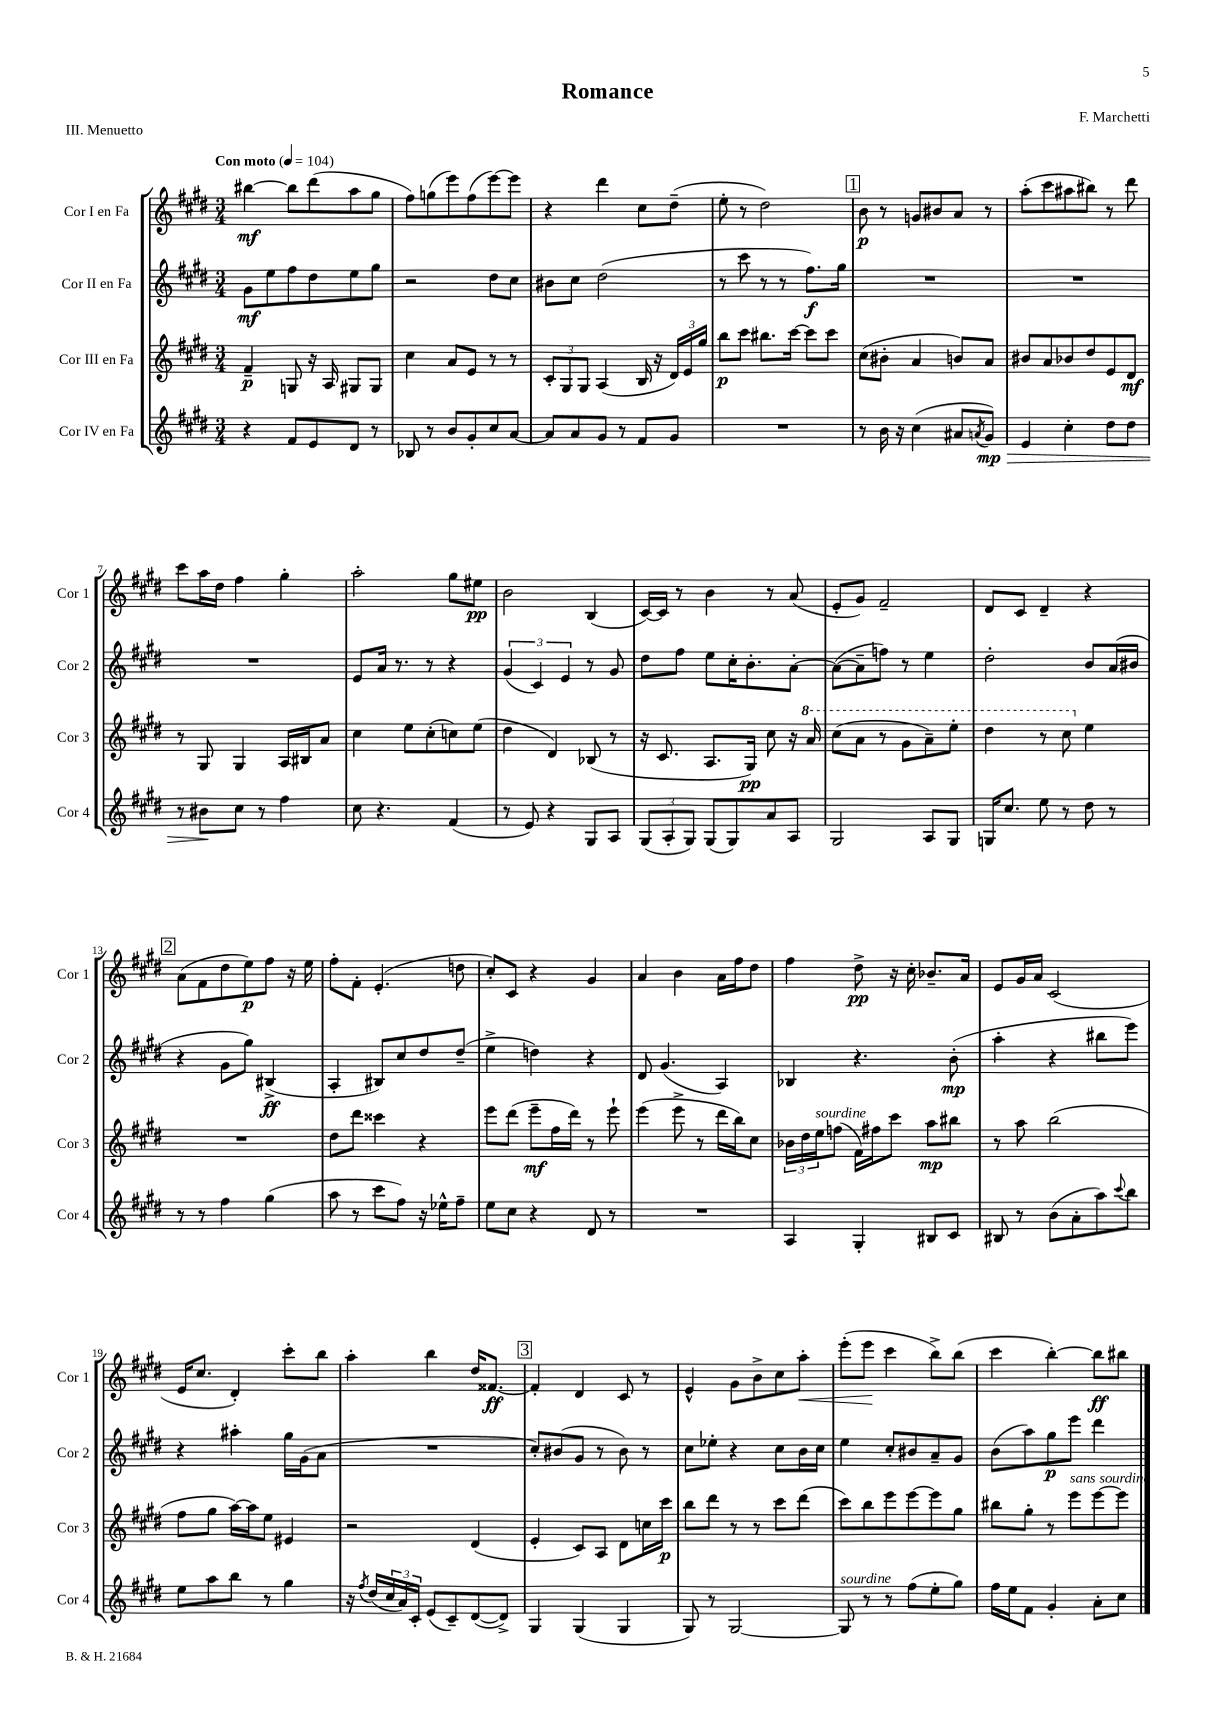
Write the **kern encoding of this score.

**kern	**kern	**kern	**kern
*staff4	*staff3	*staff2	*staff1
*clefG2	*clefG2	*clefG2	*clefG2
*k[f#c#g#d#]	*k[f#c#g#d#]	*k[f#c#g#d#]	*k[f#c#g#d#]
*M3/4	*M3/4	*M3/4	*M3/4
*MM104	*MM104	*MM104	*MM104
4r	4f#~	8g#	[4bb#
.	.	8ee	.
8f#	8G	8ff#	8bb#]
8e	16r	8dd#	(8ddd#
.	16A	.	.
8d#	8G#	8ee	8aa
8r	8G#	8gg#	8gg#
=	=	=	=
8B-	4cc#	2r	8ff#)
8r	.	.	(8gg
8b	8a	.	8eee)
8g#'	8e	.	(8ff#
8cc#	8r	8dd#	[8eee)
[8a	8r	8cc#	8eee]
=	=	=	=
8a]	12c#'	8b#	4r
.	12G#	.	.
8a	.	8cc#	.
.	12G#	.	.
8g#	(4A	(2dd#	4ddd#
8r	.	.	.
8f#	16B	.	8cc#
.	16r	.	.
8g#	24d#)	.	(8dd#~
.	24e	.	.
.	24gg#	.	.
=	=	=	=
2.r	8bb	8r	8ee'
.	8ccc#	8ccc#	8r
.	8.bb#	8r	2dd#)
.	.	8r	.
.	[16ccc#	.	.
.	8ccc#]	8.ff#)	.
.	8ccc#	.	.
.	.	16gg#	.
=	=	=	=
8r	(8cc#	2.r	8b
16b	8b#'	.	8r
16r	.	.	.
(4cc#	4a	.	8g
.	.	.	8b#
8a#	8b)	.	8a
8qa	.	.	.
8g#)	8a	.	8r
=	=	=	=
4e	8b#	2.r	(8aa'
.	8a	.	8ccc#
4cc#'	8b-	.	8aa#
.	8dd#	.	8bb#)
8dd#	8e	.	8r
8dd#	8d#	.	8ddd#
=	=	=	=
8r	8r	2.r	8ccc#
8b#	8G#	.	16aa
.	.	.	16dd#
8cc#	4G#	.	4ff#
8r	.	.	.
4ff#	16A	.	4gg#'
.	16B#	.	.
.	8a	.	.
=	=	=	=
8cc#	4cc#	8e	2aa'
4.r	.	16a	.
.	.	8.r	.
.	8ee	.	.
.	(8cc#'	8r	.
(4f#	8cc)	4r	8gg#
.	(8ee	.	8ee#
=	=	=	=
8r	4dd#	(6g#	2b
8e)	.	.	.
.	.	6c#)	.
4r	4d#)	.	.
.	.	6e	.
8G#	(8B-	8r	(4B
8A	8r	8g#	.
=	=	=	=
(12G#	16r	8dd#	[16c#)
.	8.c#	.	16c#]
12A'	.	.	.
.	.	8ff#	8r
12G#)	.	.	.
(8G#	8.A	8ee	4b
8G#)	.	16cc#'	.
.	16G#)	8.b'	.
8a	8cc#	.	8r
8A	16r	[8a'	(8a
.	16aa	.	.
=	=	=	=
2G#	(8ccc#	(8a_	8e'
.	8aa	8a~]	8g#)
.	8r	8ff)	2f#~
.	8gg#	8r	.
8A	8aa~)	4ee	.
8G#	8eee'	.	.
=	=	=	=
16G	4ddd#	2dd#'	8d#
8.cc#	.	.	.
.	.	.	8c#
8ee	8r	.	4d#~
8r	8ccc#	.	.
8dd#	4ee	8b	4r
8r	.	(16a	.
.	.	16b#	.
=	=	=	=
8r	2.r	4r	(8a
8r	.	.	8f#
4ff#	.	8g#	8dd#
.	.	8gg#)	8ee)
(4gg#	.	(4B#^	8ff#
.	.	.	16r
.	.	.	16ee
=	=	=	=
8aa	8dd#	4A'	8ff#'
8r	8ddd#	.	8f#'
8ccc#	4ccc##	8B#)	(4.e'
8ff#)	.	8cc#	.
16r	4r	8dd#	.
16ee-^^	.	.	.
8ff#~	.	(8dd#~	8dd
=	=	=	=
8ee	8eee	4ee^	8cc#')
8cc#	(8ddd#	.	8c#
4r	8eee~	4dd)	4r
.	16ff#	.	.
.	16ddd#)	.	.
8d#	8r	4r	4g#
8r	8eee`	.	.
=	=	=	=
2.r	(4eee	8d#	4a
.	.	(4.g#	.
.	8eee^	.	4b
.	8r	.	.
.	16ddd#	4A)	16a
.	16bb)	.	16ff#
.	8cc#	.	8dd#
=	=	=	=
4A	24b-	4B-	4ff#
.	24dd#	.	.
.	24ee	.	.
.	(8ff	.	.
4G#'	16f#)	4.r	8dd#^
.	16ff#	.	.
.	8ccc#	.	16r
.	.	.	16cc#'
8B#	8aa	.	8.b-~
8c#	8bb#	(8b'	.
.	.	.	16a
=	=	=	=
8B#	8r	4aa'	8e
8r	8aa	.	16g#
.	.	.	16a
(8b	(2bb	4r	(2c#
8a'	.	.	.
8aa)	.	8bb#	.
8qqccc#	.	.	.
8bb	.	8eee)	.
=	=	=	=
8ee	8ff#	4r	16e
.	.	.	8.cc#
8aa	8gg#	.	.
8bb	[16aa)	4aa#'	4d#')
.	16aa]	.	.
8r	8ee	.	.
4gg#	4e#	16gg#	8ccc#'
.	.	(16g#	.
.	.	8a	8bb
=	=	=	=
16r	2r	2.r	4aa'
8qff#	.	.	.
(16dd#	.	.	.
24cc#	.	.	.
24a)	.	.	.
24c#'	.	.	.
(8e	.	.	4bb
8c#~)	.	.	.
([8d#	(4d#	.	16dd#
.	.	.	[8.f##
8d#^])	.	.	.
=	=	=	=
4G#	4e'	8cc#')	4f##']
.	.	(8b#	.
(4G#	8c#)	8g#	4d#
.	8A	8r	.
4G#	8d#	8b#)	8c#
.	16cc	8r	8r
.	16ccc#	.	.
=	=	=	=
8G#)	8bb	8cc#	4e^^
8r	8ddd#	8ee-'	.
[2G#	8r	4r	8g#
.	8r	.	8b^
.	8ccc#	8cc#	8cc#
.	(8ddd#	16b	8aa'
.	.	16cc#	.
=	=	=	=
8G#]	8ccc#)	4ee	(8eee'
8r	8bb	.	8eee
8r	8eee	8cc#'	4ccc#
(8ff#	[8eee	8b#	.
8ee'	8eee]	8a~	8bb^)
8gg#)	8gg#	8g#	(8bb
=	=	=	=
16ff#	8bb#	(8b	4ccc#
16ee	.	.	.
8f#	8gg#'	8aa)	.
4g#'	8r	8gg#	[4bb')
.	8eee	8eee	.
8a'	[8eee	4ddd#	8bb]
8cc#	8eee]	.	8bb#
==	==	==	==
*-	*-	*-	*-
